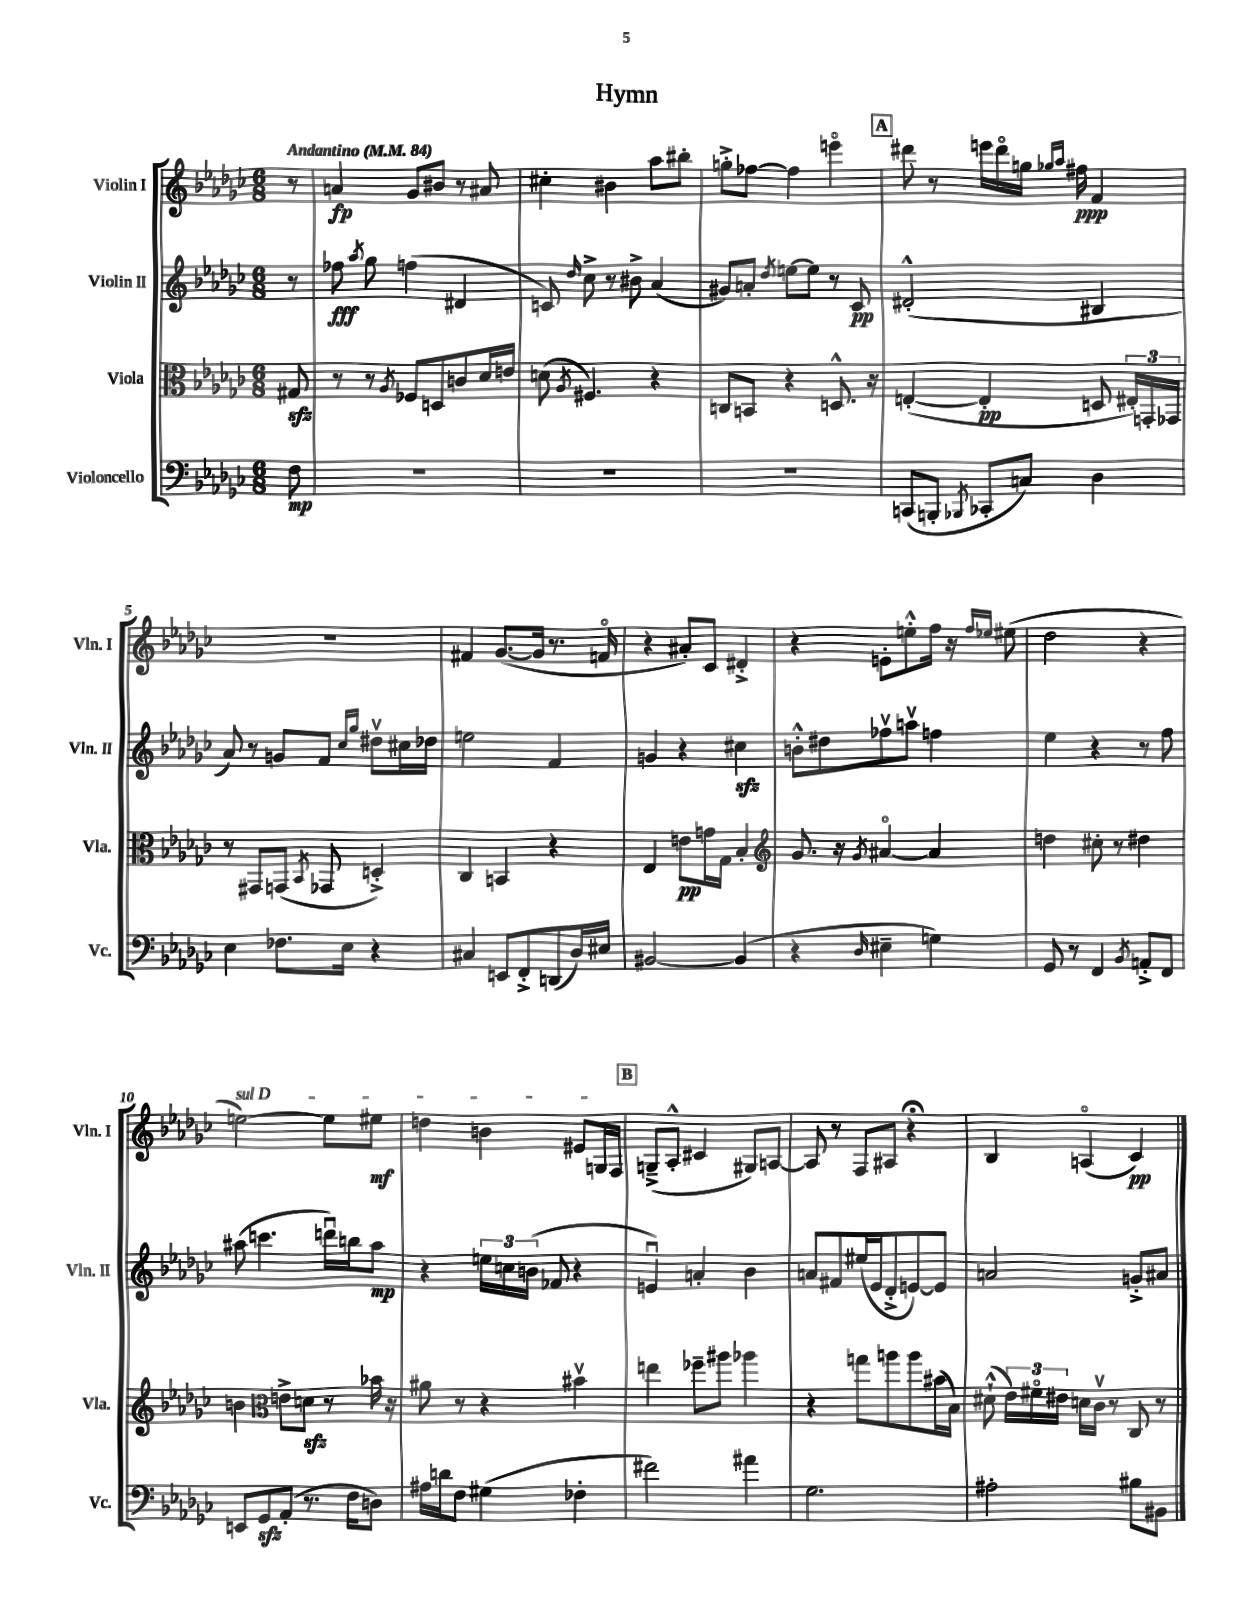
\header { title = "Hymn" }
<<
\new StaffGroup <<
\new Staff = "s0" \with { instrumentName = "Violin I" shortInstrumentName = "Vln. I" } {
    \clef treble \key ges \major \numericTimeSignature \time 6/8 \partial 8 \tempo "Andantino" 4 = 84
    \autoBeamOff r8 |
    a'4\fp ges'8[ bis'8] r8 ais'8 |
    cis''4-. bis'4 aes''8[ bis''8]-. |
    g''8[-.-> fes''8]~ fes''4 e'''4\flageolet |
    \mark \markup { \box "A" } dis'''8 r8 e'''16[ dis'''16\flageolet g''16] \grace { ges''16[ aes''16] } fis''16\ppp f'4 |
    R2. |
    fis'4 ges'8.[~( ges'16] r8. f'16\flageolet |
    r4 ais'8[-.) ces'8] dis'4-.-> |
    r4 e'8[-. e''8-.-^ f''16] r16 \grace { f''16[ ees''16] } eis''8( |
    des''2 r4 |
    \once \override TextSpanner.bound-details.left.text = \markup { \italic "sul D" } e''2~\startTextSpan) e''8[ eis''8]\mf |
    d''4 b'4 eis'8[ g16 f16]\stopTextSpan |
    \mark \markup { \box "B" } g8[--->( aes8]-.-^ cis'4 gis8[) a8]~ |
    a8 r8 f8[ ais8] r4\fermata |
    bes4 a4\flageolet( ces'4\pp) \bar "|." |
}
\new Staff = "s1" \with { instrumentName = "Violin II" shortInstrumentName = "Vln. II" } {
    \clef treble \key ges \major \numericTimeSignature \time 6/8 \partial 8
    \autoBeamOff r8 |
    fes''8\fff \acciaccatura { aes''8 } ges''8 f''4( dis'4 |
    c'8) \grace { des''16 } ces''8-> r8 bis'8-> aes'4( |
    gis'8[) a'8]-. \acciaccatura { des''8 } e''8[~ e''8] r8 ces'8\pp |
    \mark \markup { \box "A" } dis'2-.-^( bis4 |
    aes'8) r8 g'8[ f'8] \grace { ces''16[ ges''16] } dis''8[\upbow cis''16 des''16] |
    e''2 f'4 |
    g'4 r4 cis''4\sfz |
    b'8[-.-^ dis''8 fes''8\upbow a''8]\upbow f''4 |
    ees''4 r4 r8 f''8 |
    ais''8( c'''4. d'''16[\downbow) b''16 ais''8]\mp |
    r4 \tuplet 3/2 { e''16[ c''16 b'16]( } fes'8 r4 |
    \mark \markup { \box "B" } e'4\downbow) a'4-. bes'4 |
    a'8[ fis'8 eis''16( ees'16 des'8-.-> e'8~) e'8] |
    a'2 g'8[-.-> ais'8] \bar "|." |
}
\new Staff = "s2" \with { instrumentName = "Viola" shortInstrumentName = "Vla." } {
    \clef alto \key ges \major \numericTimeSignature \time 6/8 \partial 8
    \autoBeamOff gis8\sfz |
    r8 r8 \acciaccatura { aes8 } fes8[ d8 c'8 des'16 e'16] |
    d'8( \acciaccatura { aes8 } fis4.) r4 |
    c8[ b,8] r4 d8.-^ r16 |
    \mark \markup { \box "A" } e4~-.( e4-.\pp d8 \tuplet 3/2 { eis16[-.) g,16-. ges,16] } |
    r8 gis,8[ g,8]( \acciaccatura { bes,8 } ges,8 d4-.->) |
    ces4 b,4 r4 |
    ees4 e'8[\pp g'16 ges16] bes4-. |
    \clef treble ges'8. r16 \acciaccatura { ges'8 } ais'4~\flageolet ais'4 |
    d''4 cis''8-. r8 dis''4 |
    b'4 \clef alto e'8[-> d'8]\sfz r8 bes'16 r16 |
    ais'8 r8 r4 bis'4\upbow |
    \mark \markup { \box "B" } e''4 fes''8[-- ais''8] aes''4 |
    r4 g''8[ a''8 a''8 bis'16( bes16]) |
    dis'8-!-^( \tuplet 3/2 { ees'16[) fis'16\flageolet eis'16] } d'16[ ces'16]\upbow r8 ces8 r8 \bar "|." |
}
\new Staff = "s3" \with { instrumentName = "Violoncello" shortInstrumentName = "Vc." } {
    \clef bass \key ges \major \numericTimeSignature \time 6/8 \partial 8
    \autoBeamOff f8\mp |
    R2. |
    R2. |
    R2. |
    \mark \markup { \box "A" } c,8[( b,,8]-. \acciaccatura { bes,,8 } ces,8[-. c8]) des4 |
    ees4 fes8.[ ees16] r4 |
    cis4 e,8[ f,8-.-> d,8( des16) eis16] |
    bis,2~ bis,4( |
    r4 \grace { des16 } eis4-- g4) |
    ges,8 r8 f,4 \acciaccatura { bes,8 } a,8[-.-> f,8] |
    e,8[ ges,8\sfz aes,8]-.( r8. f16[ d8]) |
    ais16[ d'16 f8] gis4( fes4-. |
    \mark \markup { \box "B" } fis'2) ais'4 |
    ges2. |
    ais2-. bis8[ bis,8] \bar "|." |
}
>>
>>
